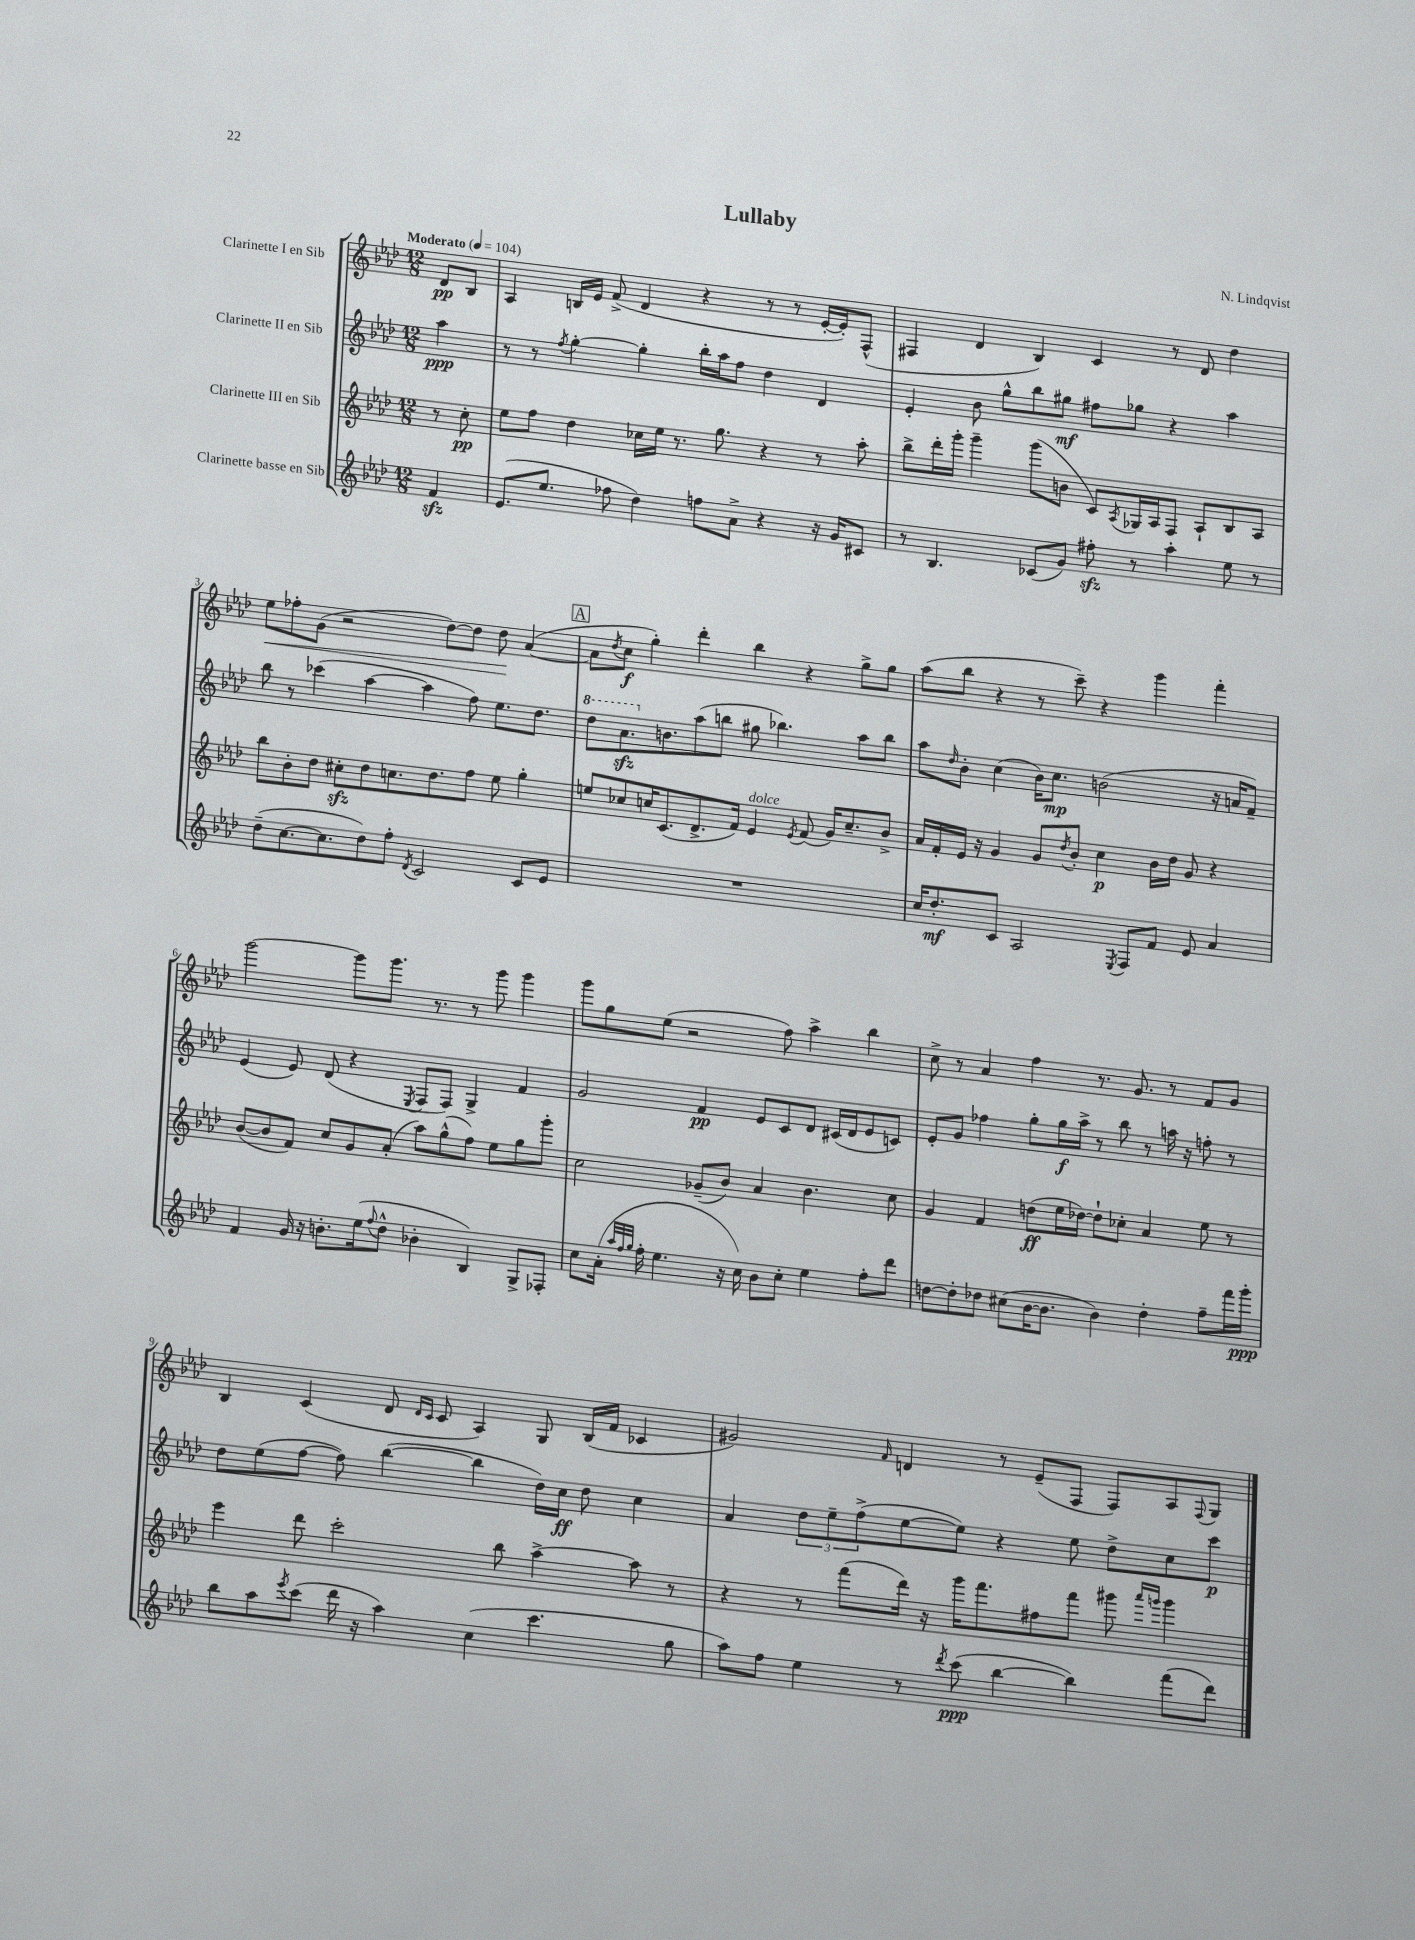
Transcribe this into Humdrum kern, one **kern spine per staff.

**kern	**dynam	**kern	**dynam	**kern	**dynam	**kern	**dynam
*part4	*part4	*part3	*part3	*part2	*part2	*part1	*part1
*staff4	*staff4	*staff3	*staff3	*staff2	*staff2	*staff1	*staff1
*I"Clarinette basse en Sib	*	*I"Clarinette III en Sib	*	*I"Clarinette II en Sib	*	*I"Clarinette I en Sib	*
*clefG2	*	*clefG2	*	*clefG2	*	*clefG2	*
*k[b-e-a-d-]	*	*k[b-e-a-d-]	*	*k[b-e-a-d-]	*	*k[b-e-a-d-]	*
*M12/8	*	*M12/8	*	*M12/8	*	*M12/8	*
*MM104	*	*MM104	*	*MM104	*	*MM104	*
=	=	=	=	=	=	=	=
!	!	!	!	!	!	!LO:TX:a:B:t=Moderato	!
4fzz/	.	8r	.	4aa-\	ppp	8d-/L	pp
.	.	8cc'\	pp	.	.	8B-/J	.
=1	=1	=1	=1	=1	=1	=1	=1
(8.e-/L	.	8ee-\L	.	8r	.	4A-/	.
.	.	8ff\J	.	8r	.	.	.
8.ee-/J	.	.	.	.	.	.	.
.	.	.	.	8qff/	.	.	.
.	.	4dd-\	.	[4gg'\	.	16Bn/LL	.
.	.	.	.	.	.	16e-/JJ	.
8ff-X\	.	.	.	.	.	(8f^/	.
4dd-\)	.	16cc-X\LL	.	4gg'\]	.	4d-/	.
.	.	16ee-\JJ	.	.	.	.	.
.	.	8.r	.	.	.	.	.
8ffn\L	.	.	.	16bb-'\LL	.	4r	.
.	.	8.gg\	.	16aa-\J	.	.	.
8a-^\J	.	.	.	8ff\J	.	.	.
4r	.	4r	.	4dd-\	.	8r	.
.	.	.	.	.	.	8r	.
16r	.	8r	.	4d-/	.	[16e-'/LL	.
16g/KL	.	.	.	.	.	16e-'/J])	.
8c#X/J	.	8aa-'\	.	.	.	(8F^^/J	.
=2	=2	=2	=2	=2	=2	=2	=2
8r	.	8bb-^\L	.	4e-'/	.	4F#X/	.
4.B-/	.	16ddd-'\L	.	.	.	.	.
.	.	16ggg'\JJ	.	.	.	.	.
.	.	4ggg~\	.	8b-\	.	4d-/	.
.	.	.	.	8gg^^\L	.	.	.
(8c-X/L	.	(8ggg\L	.	8bb-\	.	4B-/)	.
8g/J)	.	8bn\J	.	8gg#X\J	mf	.	.
8ff#Xzz'\	.	8c/L)	.	8ff#X\L	.	4c/	.
.	.	8qA-/	.	.	.	.	.
8r	.	16G-X/L	.	8gg-X\J	.	.	.
.	.	16A-/J	.	.	.	.	.
4aa-'\	.	8F/J	.	4r	.	8r	.
.	.	8A-`/L	.	.	.	8d-/	.
8ee-\	.	8B-/	.	4aa-\	.	4dd-\	.
8r	.	8A-/J	.	.	.	.	.
!!LO:LB:g=z
=3	=3	=3	=3	=3	=3	=3	=3
!	!	!	!	!	!	!	!LO:HP:b
(8dd-~\L	.	8bb-\L	.	8bb-\	.	8ee-\L	<
[8.cc\	.	8b-'\	.	8r	.	8ff-X'\	.
.	.	8dd-\J	.	(4ccc-X\	.	(8g\J	.
8.cc\]	.	.	.	.	.	.	.
.	.	8cc#Xzz'\L	.	.	.	2r	.
8dd-\)	.	8dd-\	.	[4aa-\	.	.	.
8ff'\J	.	8.ccn\	.	.	.	.	.
8qd-/	.	.	.	.	.	.	.
2c/	.	.	.	4aa-\]	.	.	.
.	.	8.dd-\	.	.	.	.	.
.	.	.	.	.	.	[8dd-\L)	.
.	.	8ff\J	.	8ff\)	.	8dd-\J]	.
.	.	8ee-\	.	8.ee-\L	.	8dd-\	.
8c/L	.	4gg'\	.	.	.	([4a-/	[
.	.	.	.	8.dd-\J	.	.	.
8e-/J	.	.	.	.	.	.	.
!!LO:REH:place=s1:t=A
=4	=4	=4	=4	=4	=4	=4	=4
*	*	*	*	*8va	*	*	*
1.r	.	8een/L	.	8ddd-\L	.	8a-\L]	.
.	.	.	.	.	.	8qdd-/	.
.	.	8cc-X/	.	8.aa-zz\	.	8cc\J	f
.	.	16ccn/K	.	.	.	4gg'\)	.
*	*	*	*	*X8va	*	*	*
.	.	(8.c/	.	8.bn\	.	.	.
.	.	8.d-^/	.	(8aa-\	.	4ddd-'\	.
.	.	.	.	8bbn\J	.	.	.
.	.	16f/Jk)	.	.	.	.	.
!	!	!LO:TX:a:i:t=dolce	!	!	!	!	!
.	.	4e-/	.	8gg#X\	.	4bb-\	.
.	.	.	.	4.bb-X\)	.	.	.
.	.	8qe-/	.	.	.	.	.
.	.	(8f/	.	.	.	4r	.
.	.	16g/KL)	.	.	.	.	.
.	.	8.cc~/	.	.	.	.	.
.	.	.	.	8aa-\L	.	8gg^\L	.
.	.	8b-^/J	.	8bb-\J	.	8gg\J	.
=5	=5	=5	=5	=5	=5	=5	=5
16cc/KL	.	16a-/LL	.	8aa-\L	.	(8aa-\L	.
8.dd-'/	mf	16f'/	.	.	.	.	.
.	.	.	.	16qqdd-/	.	.	.
.	.	16e-/JJ	.	8b-'\J	.	8bb-\J	.
.	.	16r	.	.	.	.	.
8c/J	.	4g/	.	(4cc\	.	4r	.
2A-/	.	.	.	.	.	.	.
.	.	8g/L	.	16b-\KL)	.	8r	.
.	.	.	.	8.cc\J	mp	.	.
.	.	8qdd-/	.	.	.	.	.
.	.	8b-'/J	.	.	.	8ccc~\)	.
.	.	4cc\	p	(2bn\	.	4r	.
8qE-/	.	.	.	.	.	.	.
8F/L	.	.	.	.	.	.	.
8f/J	.	16b-\LL	.	.	.	4ggg\	.
.	.	16dd-\JJ	.	.	.	.	.
8e-/	.	8g/	.	.	.	.	.
4a-/	.	4r	.	16r	.	4fff'\	.
.	.	.	.	16an/KL	.	.	.
.	.	.	.	8f~/J)	.	.	.
!!LO:LB:g=z
=6	=6	=6	=6	=6	=6	=6	=6
4f/	.	([8b-/L	.	(4e-/	.	[2ggg\	.
.	.	8b-/]	.	.	.	.	.
16g/	.	8f/J)	.	8e-/)	.	.	.
16r	.	.	.	.	.	.	.
8.bn'\L	.	8cc/L	.	(8d-/	.	.	.
.	.	8g/	.	4r	.	8ggg\L]	.
(16ee-\k	.	.	.	.	.	.	.
8qqff/	.	.	.	.	.	.	.
8dd-^^\J	.	(8a-'/J	.	.	.	8.ggg\J	.
.	.	.	.	8qE-/	.	.	.
4b-X'\	.	8aa-\L)	.	8F/L	.	.	.
.	.	.	.	.	.	8.r	.
.	.	(8gg^^\	.	8F/J)	.	.	.
4B-/)	.	8ff\J)	.	4G^/	.	8r	.
.	.	8ee-\L	.	.	.	8ggg\	.
8G^/L	.	8gg\	.	4f/	.	4ggg\	.
8F-X'/J	.	8ggg'\J	.	.	.	.	.
=7	=7	=7	=7	=7	=7	=7	=7
8cc\L	.	2cc\	.	2g/	.	8ggg\L	.
(16a-'\Jk	.	.	.	.	.	8gg\	.
32qqaa-/LLL	.	.	.	.	.	.	.
32qqff/	.	.	.	.	.	.	.
32qqgg/JJJ	.	.	.	.	.	.	.
16ff'\	.	.	.	.	.	.	.
4.ee-\	.	.	.	.	.	(8ee-\J	.
.	.	.	.	.	.	2r	.
.	.	(8g-X~/L	.	4f/	pp	.	.
16r	.	8b-/J)	.	.	.	.	.
16cc\)	.	.	.	.	.	.	.
8b-\L	.	4a-/	.	8e-/L	.	.	.
8cc'\J	.	.	.	8c/	.	8ff\)	.
4ee-\	.	4.b-\	.	8d-/J	.	4aa-^\	.
.	.	.	.	(16c#X/LL	.	.	.
.	.	.	.	16d-/J	.	.	.
8ff'\L	.	.	.	8e-/	.	4bb-\	.
8ddd-\J	.	8cc\	.	8cn/J)	.	.	.
=8	=8	=8	=8	=8	=8	=8	=8
[8ddn\L	.	4g/	.	8e-'/L	.	8cc^\	.
8dd'\]	.	.	.	8g/J	.	8r	.
8dd-X\J	.	4f/	.	4ff-X\	.	4a-/	.
(8cc#X\L	.	.	.	.	.	.	.
[16b-\K	.	(8ddn\L	ff	8gg'\L	.	4ff\	.
8.b-\J]	.	.	.	.	.	.	.
.	.	16ee-\L	.	16gg\L	f	.	.
.	.	[16dd-X\JJ)	.	16aa-^\JJ	.	.	.
4b-\)	.	8dd-`\L]	.	8r	.	8.r	.
.	.	8cc-X'\J	.	8bb-\	.	.	.
.	.	.	.	.	.	8.g/	.
4dd-'\	.	4a-/	.	8r	.	.	.
.	.	.	.	16aan\	.	8r	.
.	.	.	.	16r	.	.	.
8ff~\L	.	8ee-\	.	8ffn'\	.	8f/L	.
16fff\L	.	8r	.	8r	.	8g/J	.
16ggg'\JJ	ppp	.	.	.	.	.	.
!!LO:LB:g=z
=9	=9	=9	=9	=9	=9	=9	=9
8bb-\L	.	4eee-\	.	8dd-\L	.	4B-/	.
8aa-\	.	.	.	(8ee-\	.	.	.
8qeee-/	.	.	.	.	.	.	.
(8ccc\J	.	8ddd-\	.	[8ff\J	.	(4c/	.
16ddd-\	.	2ccc'\	.	8ff\])	.	.	.
16r	.	.	.	.	.	.	.
4aa-\)	.	.	.	([4bb-\	.	8d-/	.
.	.	.	.	.	.	16qqd-/LL	.
.	.	.	.	.	.	16qqc/JJ	.
.	.	.	.	.	.	8c/	.
(4cc\	.	.	.	4bb-\]	.	4A-/)	.
.	.	8bb-\	.	.	.	.	.
4.ccc\	.	[4aa-^\	.	16dd-\LL)	.	8G/	.
.	.	.	.	16cc\JJ	ff	.	.
.	.	.	.	8dd-\	.	(16B-/LL	.
.	.	.	.	.	.	16f/JJ	.
.	.	8aa-\]	.	4cc\	.	4c-X/	.
8gg\	.	8r	.	.	.	.	.
=10	=10	=10	=10	=10	=10	=10	=10
8aa-\L)	.	4r	.	4a-/	.	2g#X/)	.
8ff\J	.	.	.	.	.	.	.
4ee-\	.	8r	.	12dd-\L	.	.	.
.	.	.	.	12ee-~\	.	.	.
.	.	(8fff\L	.	.	.	.	.
.	.	.	.	(12ff^\	.	.	.
.	.	.	.	.	.	16qqf/	.
8r	.	16ddd-\Jk)	.	[8ee-\	.	4dn/	.
.	.	16r	.	.	.	.	.
8qddd-/	.	.	.	.	.	.	.
(8ccc\	ppp	16ggg\KL	.	8ee-\J])	.	.	.
.	.	8.fff\	.	.	.	.	.
[4bb-\	.	.	.	4r	.	8r	.
.	.	8ff#X\	.	.	.	(8e-~/L	.
4bb-\])	.	8fff\J	.	8ee-\	.	8F/J	.
.	.	8ggg#X\	.	8dd-^\L	.	8F/L)	.
.	.	16qqaaa-/LL	.	.	.	.	.
.	.	16qqgggn/JJ	.	.	.	.	.
(8fff\L	.	4ggg\	.	8cc\	.	8A-/	.
.	.	.	.	.	.	8qqF/	.
8ddd-\J)	.	.	.	8ccc\J	p	8G/J	.
==	==	==	==	==	==	==	==
*-	*-	*-	*-	*-	*-	*-	*-
